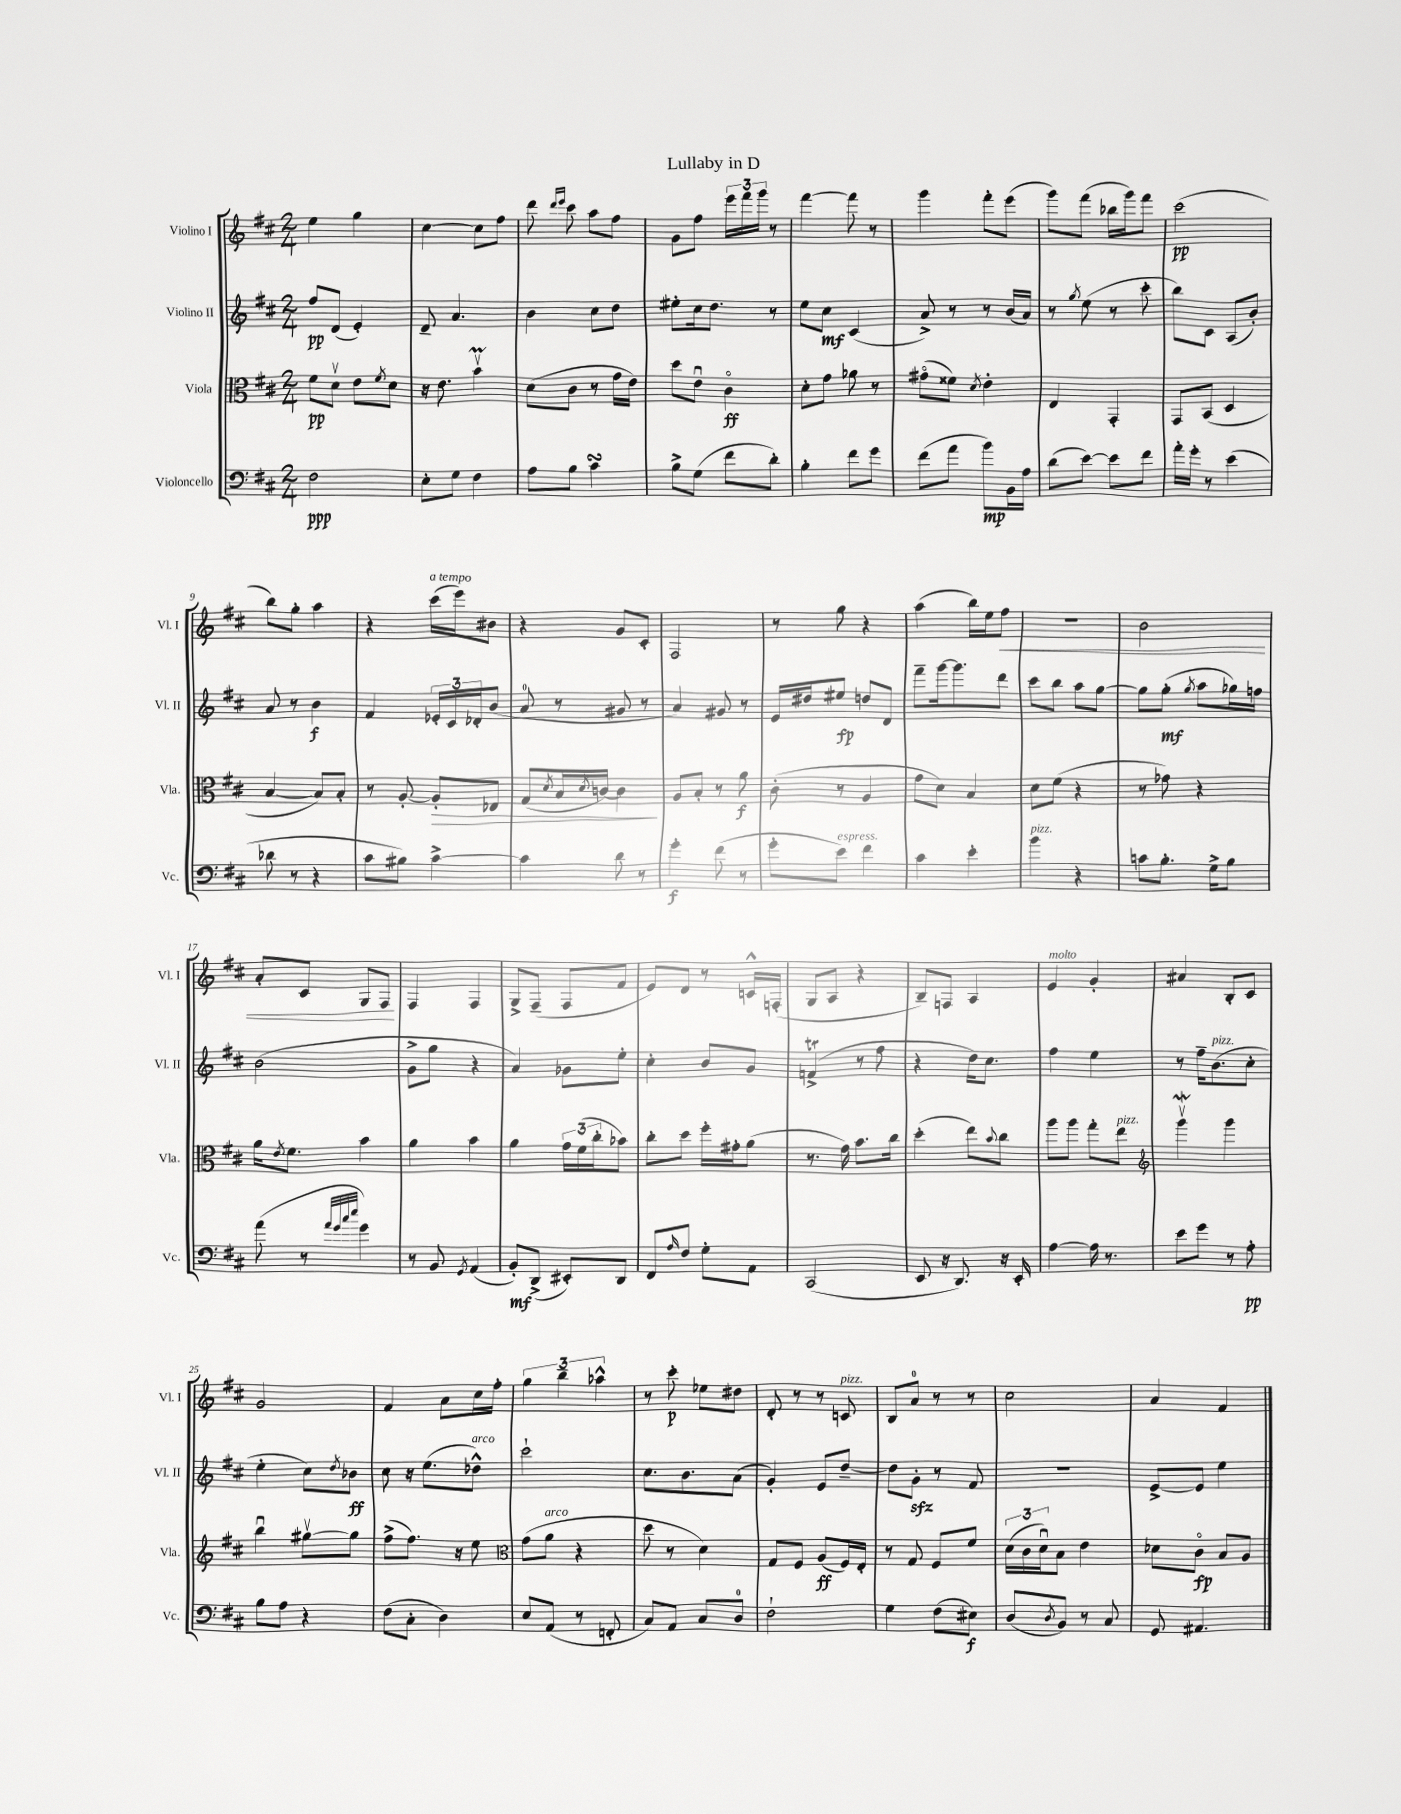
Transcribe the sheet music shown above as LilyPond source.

\header { title = "Lullaby in D" }
<<
\new StaffGroup <<
\new Staff = "s0" \with { instrumentName = "Violino I" shortInstrumentName = "Vl. I" } {
    \clef treble \key d \major \numericTimeSignature \time 2/4
    e''4 g''4 |
    cis''4~ cis''8 fis''8 |
    d'''8 \grace { d'''16 e'''16 } cis'''8 a''8 fis''8 |
    g'8 fis''8 \tuplet 3/2 { e'''16 fis'''16 g'''16 } r8 |
    fis'''4~ fis'''8 r8 |
    g'''4 fis'''8-. e'''8( |
    g'''8) fis'''8( bes''16 g'''16) fis'''8 |
    cis'''2\pp( |
    b''8) g''8-. a''4 |
    r4 cis'''16^\markup { \italic "a tempo" }( e'''16) bis'8 |
    r4 g'8 cis'8-. |
    fis2 |
    r8 g''8 r4 |
    a''4( b''16) e''16 fis''8\< |
    R2 |
    b'2 |
    a'8-. cis'8 g8 fis8\! |
    fis4 fis4 |
    g8-> fis8--( fis8 fis'8 |
    e'8) d'8 r8 c'16-^ f16-.( |
    g8 a8 r4 |
    b8--) f8 a4 |
    e'4^\markup { \italic "molto" } g'4-. |
    ais'4 b8-. cis'8 |
    g'2 |
    fis'4 a'8 cis''16 fis''16-. |
    \tuplet 3/2 { g''4 b''4-- aes''4-^ } |
    r8 cis'''8-.\p ees''8 dis''8 |
    d'8-. r8 r8 c'8^\markup { \italic "pizz." } |
    b8 a'8-0 r8 r8 |
    cis''2 |
    a'4 fis'4 \bar "|." |
}
\new Staff = "s1" \with { instrumentName = "Violino II" shortInstrumentName = "Vl. II" } {
    \clef treble \key d \major \numericTimeSignature \time 2/4
    fis''8\pp d'8( e'4-.) |
    d'8-- a'4. |
    b'4 cis''8 d''8 |
    eis''8-. cis''16 d''8. r8 |
    e''8 cis''8\mf cis'4( |
    a'8->) r8 r8 b'16( a'16) |
    r8 \acciaccatura { g''8 } e''8( r8 cis'''8-. |
    b''8) cis'8 a8( b'8-.) |
    a'8 r8 b'4\f |
    fis'4 \tuplet 3/2 { ees'16-. cis'16 des'16-. } b'8( |
    a'8-0 r8 gis'8 r8 |
    a'4) gis'8 r8 |
    e'16 dis''16 eis''8\fp d''8 d'8 |
    fis'''8-- g'''16~ g'''8. d'''8 |
    cis'''8 b''8 a''8 g''8~ |
    g''8 g''8-.\mf( \acciaccatura { g''8 } a''8 ges''16) f''16 |
    b'2( |
    g'8-> g''8 r4 |
    a'4) ges'8 e''8-. |
    cis''4-. b'8 g'8 |
    f'4->\trill( r8 fis''8 |
    r4 d''16) cis''8. |
    fis''4 e''4 |
    r8 fis''16-- b'8.^\markup { \italic "pizz." }( cis''8-. |
    e''4-. cis''8) \acciaccatura { d''8 } bes'8\ff |
    cis''8 r16 e''8.( des''8-^^\markup { \italic "arco" }) |
    cis'''2-! |
    cis''8. b'8. a'8( |
    g'4-.) e'8 d''8~-- |
    d''8 g'8-.\sfz r8 fis'8 |
    R2 |
    e'8~-> e'8 e''4 \bar "|." |
}
\new Staff = "s2" \with { instrumentName = "Viola" shortInstrumentName = "Vla." } {
    \clef alto \key d \major \numericTimeSignature \time 2/4
    fis'8\pp d'8\upbow e'8 \acciaccatura { fis'8 } d'8 |
    r16 e'8. b'4\upbow\prall |
    d'8( cis'8 r8 g'16 e'16) |
    d''8 e'8\downbow cis'4\flageolet\ff |
    d'8-. g'8 aes'8 r8 |
    gis'8\flageolet( fisis'8) \acciaccatura { d'8 } e'4-. |
    e4 g,4-. |
    g,8 b,8( d4 |
    b4~ b8) b8-. |
    r8 a8~-. a8-.\> ees8 |
    g8( \acciaccatura { d'8 } b16 \acciaccatura { d'8 } c'16~) c'4\! |
    a8 b8-. r8 a'8\f |
    cis'8-.( r8 a4 |
    g'8 d'8) b4 |
    d'8 fis'8( r4 |
    r8 ges'8) r4 |
    a'16 \acciaccatura { e'8 } fis'8. b'4 |
    a'4 b'4 |
    a'4 \tuplet 3/2 { g'16 fis'16( cis''16-. } bes'8) |
    cis''8-. d''8 fis''16-. gis'16-. a'8( |
    r8. g'16) b'8. cis''16 |
    d''4-.( e''8) \appoggiatura { b'8 } cis''8 |
    a''8 a''8 g''8-. e''8^\markup { \italic "pizz." } |
    \clef treble g'''4\upbow\mordent g'''4 |
    b''4\downbow gis''8~\upbow gis''8 |
    fis''8->( fis''8.) r16 e''8 |
    \clef alto g'8( a'8^\markup { \italic "arco" } r4 |
    d''8 r8 d'4) |
    g8 fis8 a8\ff( fis16) e16-. |
    r8 g8 fis8 fis'8 |
    \tuplet 3/2 { d'16( cis'16 d'16\downbow) } b8 e'4 |
    des'8 cis'8\flageolet\fp b8 a8 \bar "|." |
}
\new Staff = "s3" \with { instrumentName = "Violoncello" shortInstrumentName = "Vc." } {
    \clef bass \key d \major \numericTimeSignature \time 2/4
    fis2\ppp |
    e8-. g8 fis4 |
    a8 b8 cis'4\turn |
    b8-> g8( fis'8 d'8-.) |
    b4-. fis'8 g'8 |
    fis'8( a'8 b'8\mp) b,16 a16 |
    d'8( e'8~) e'8 fis'8 |
    a'16-. g'16-. r8 e'4( |
    des'8 r8 r4 |
    cis'8 bis8) cis'4~-> |
    cis'4 d'8 r8 |
    g'4-.\f fis'8( r8 |
    g'8-. e'8^\markup { \italic "espress." }) fis'4 |
    cis'4 e'4-. |
    b'4^\markup { \italic "pizz." } r4 |
    c'8 b8.-. g16-> b8 |
    a'8( r8 \grace { a'32 g'32 cis''32 e''32 } g'4) |
    r8 b,8 \acciaccatura { g,8 } a,4( |
    b,8-.\mf) d,8->( eis,8-.) d,8 |
    fis,8 \grace { a16 } fis8 g8-. a,8 |
    cis,2( |
    e,8 r16 d,8.) r16 e,16-. |
    a4~ a16 r8. |
    e'8 g'8 r8 a8-.\pp |
    b8 a8 r4 |
    fis8( cis8-. d4) |
    e8 a,8( r8 f,8-. |
    cis8) a,8 cis8 d8-0 |
    fis2-! |
    g4 fis8( eis8\f) |
    d8( \acciaccatura { d8 } b,8) r8 cis8 |
    g,8 ais,4. \bar "|." |
}
>>
>>
